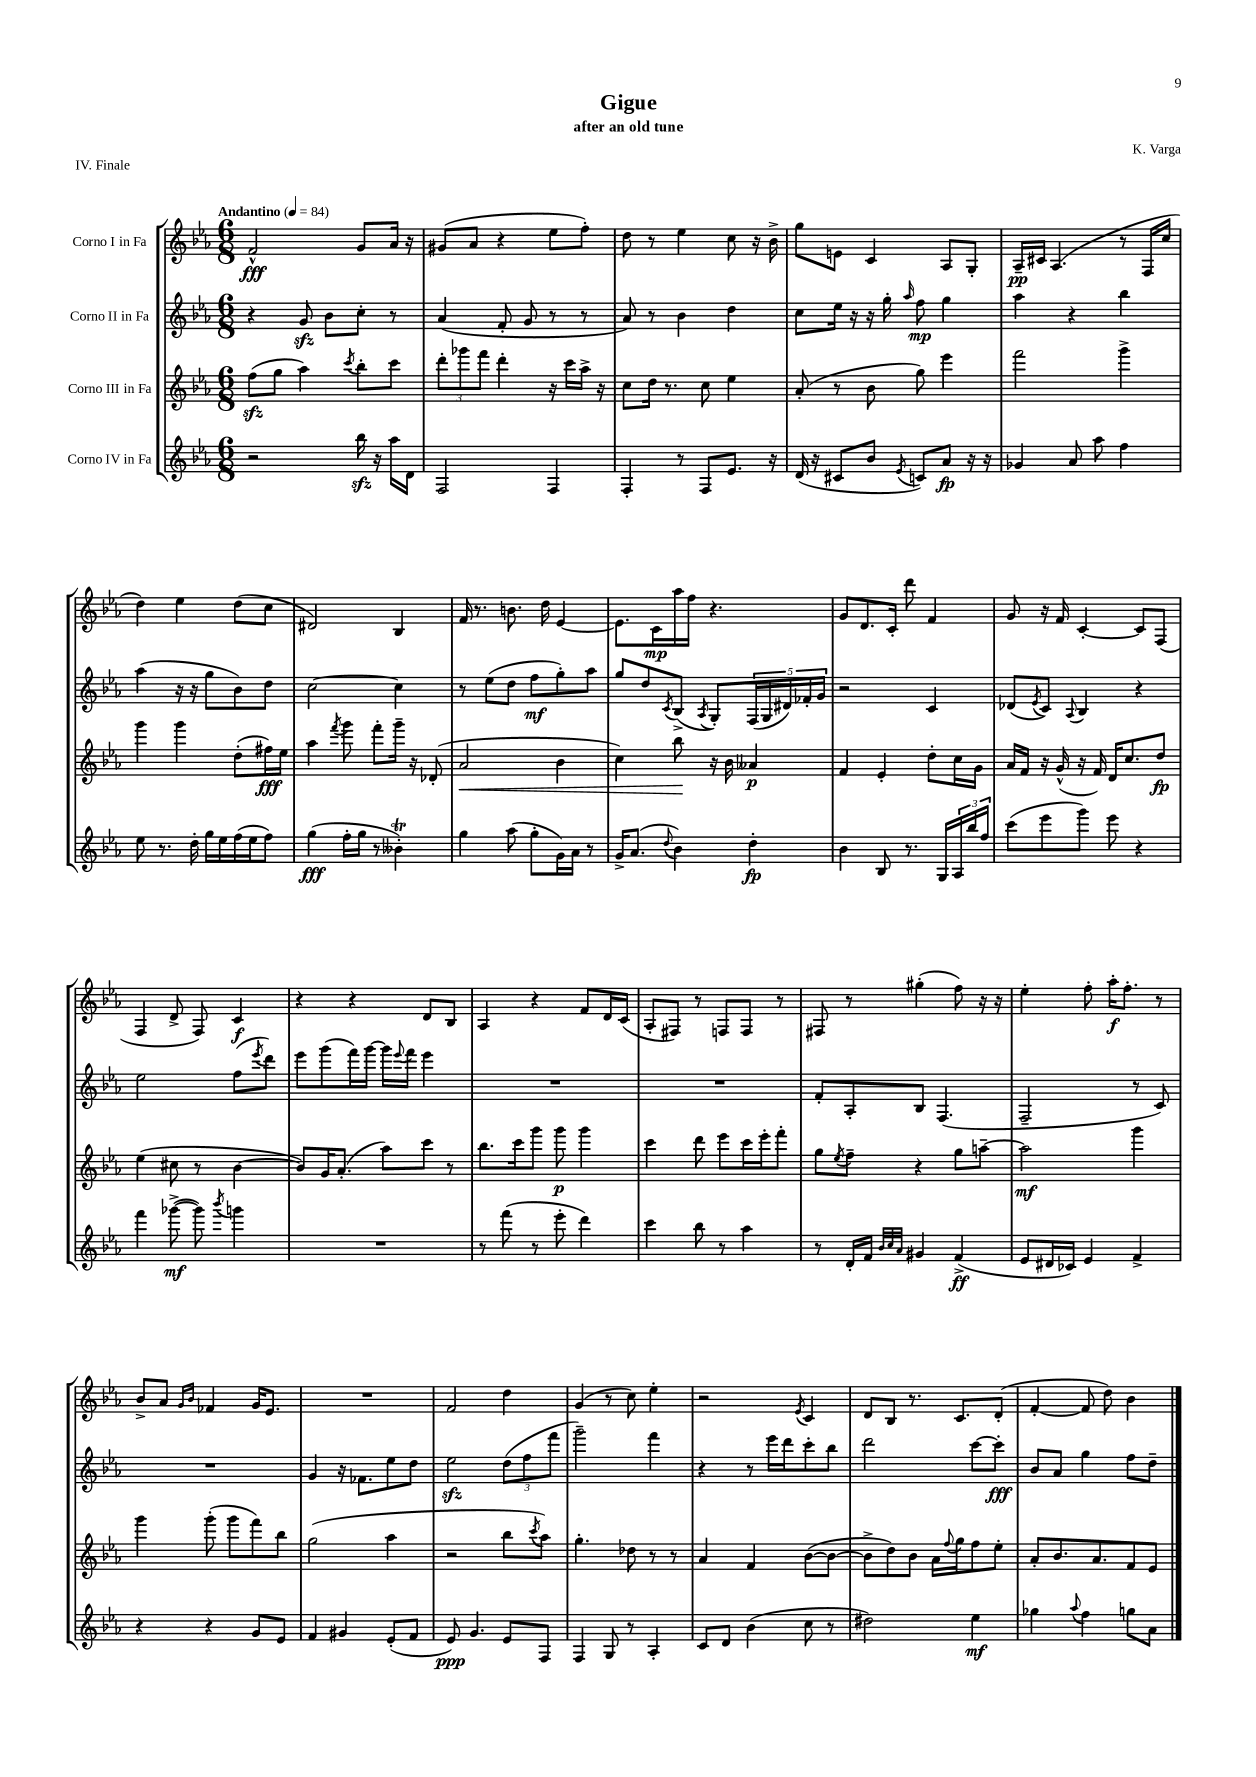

**kern	**kern	**kern	**kern
*staff4	*staff3	*staff2	*staff1
*clefG2	*clefG2	*clefG2	*clefG2
*k[b-e-a-]	*k[b-e-a-]	*k[b-e-a-]	*k[b-e-a-]
*M6/8	*M6/8	*M6/8	*M6/8
*MM84	*MM84	*MM84	*MM84
2r	(8ff\L	4r	2f^^/
.	8gg\J	.	.
.	4aa-\)	8g/	.
.	.	8b-\L	.
.	8qccc/	.	.
16bb-\	8bb-'\L	8cc'\J	8g/L
16r	.	.	.
16aa-\LL	8ccc\J	8r	16a-/Jk
16d\JJ	.	.	16r
=	=	=	=
2F/	12ddd'\L	(4a-/	(8g#/L
.	12ggg-\	.	.
.	.	.	8a-/J
.	12fff\J	.	.
.	4ddd'\	8f'/	4r
.	.	8g/	.
4F/	16r	8r	8ee-\L
.	16ccc\LL	.	.
.	16aa-^\JJ	8r	8ff'\J)
.	16r	.	.
=	=	=	=
4F'/	8cc\L	8a-/)	8dd\
.	16dd\Jk	8r	8r
.	8.r	.	.
8r	.	4b-\	4ee-\
8F/L	8cc\	.	.
8.e-/J	4ee-\	4dd\	8cc\
.	.	.	16r
16r	.	.	16b-^\
=	=	=	=
(16d/	(8a-'/	8cc\L	8gg\L
16r	.	.	.
8c#/L	8r	16ee-\Jk	8e\J
.	.	16r	.
8b-/J	8b-\	16r	4c/
.	.	16gg'\	.
8qe-/	.	16qqaa-/	.
8c/L)	8gg\)	8ff\	.
8a-/J	4eee-\	4gg\	8A-/L
16r	.	.	8G'/J
16r	.	.	.
=	=	=	=
4g-/	2fff\	4aa-\	16A-~/LL
.	.	.	16c#/JJ
.	.	.	(4.A-/
8a-/	.	4r	.
8aa-\	.	.	.
4ff\	4ggg^\	4bb-\	8r
.	.	.	16F/LL
.	.	.	16cc/JJ
=	=	=	=
8ee-\	4ggg\	(4aa-\	4dd\)
8.r	.	.	.
.	4ggg\	16r	4ee-\
16dd'\	.	16r	.
16gg\LL	.	8gg\L	.
16ee-\	.	.	.
(16ff\	(8dd'\L	8b-\)	(8dd\L
16ee-\J	.	.	.
8ff\J)	16ff#\L)	8dd\J	8cc\J
.	16ee-\JJ	.	.
=	=	=	=
(4gg\	4aa-\	[2cc\	2d#/)
.	8qfff/	.	.
16ff'\LL	8ggg\	.	.
16gg\JJ	.	.	.
8r	8fff'\L	.	.
4b--'\)	16ggg~\Jk	4cc\]	4B-/
.	16r	.	.
.	(8d-'/	.	.
=	=	=	=
4gg\	2a-/	8r	16f/
.	.	.	8.r
.	.	(8ee-\L	.
(8aa-\	.	8dd\J	8.b\
8gg'\L	.	8ff\L	.
.	.	.	16dd\
16g\L)	4b-\	8gg'\)	[4e-/
16a-\JJ	.	.	.
8r	.	8aa-\J	.
=	=	=	=
16g^/LK	4cc\)	8gg/L	8.e-\]L
(8.a-/J	.	.	.
.	.	8dd/	.
.	.	.	16c\L
8qqdd/	.	8qc/	.
4b-\)	8bb-\	(8B-^/J	16aa-\
.	.	.	16ff\JJ
.	.	8qA-/	.
.	16r	8G'/L)	4.r
.	16b-\	.	.
4dd'\	4a--/	(20F/L	.
.	.	20G/	.
.	.	20d#/)	.
.	.	20f-'/	.
.	.	20g/JJ	.
=	=	=	=
4b-\	4f/	2r	8g/L
.	.	.	8.d/
8B-/	4e-'/	.	.
.	.	.	16c'/Jk
8.r	.	.	8ddd\
.	8dd'\L	4c/	4f/
16G/LL	.	.	.
24A-/	16cc\L	.	.
24bb-/	.	.	.
.	16g\JJ	.	.
24ff/JJ	.	.	.
=	=	=	=
(8ccc\L	16a-/LL	(8d-/L	8g/
.	16f/JJ	.	.
.	.	8qe-/	.
8eee-\	16r	8c/J)	16r
.	(16g^^/	.	16f/
.	.	8qqA-/	.
8ggg\J)	16r	4B-/	[4c'/
.	16f/)	.	.
8eee-\	16d/LK	.	.
.	8.cc/	.	.
4r	.	4r	8c/]L
.	8dd/J	.	(8F/J
=	=	=	=
4fff\	(4ee-\	2ee-\	4F/
([8ggg-^\	8cc#\	.	8d^/
8ggg-\])	8r	.	8F/)
8qbbb-/	.	.	.
4ggg\	[4b-\	(8ff\L	4c/
.	.	8qeee-/	.
.	.	8ddd\J)	.
=	=	=	=
2.r	8b-/]L)	8eee-\L	4r
.	16g/K	(8ggg\	.
.	(8.a-'/J	.	.
.	.	16fff\L)	4r
.	.	[16ggg\JJ	.
.	8aa-\L)	16ggg\]LL	.
.	.	8qqeee-/	.
.	.	16fff\JJ	.
.	8ccc\J	4eee-\	8d/L
.	8r	.	8B-/J
=	=	=	=
8r	8.bb-\L	2.r	4A-/
(8fff\	.	.	.
.	16ccc\k	.	.
8r	8ggg\J	.	4r
8eee-'\	8ggg\	.	.
4ddd\)	4ggg\	.	8f/L
.	.	.	16d/L
.	.	.	(16c/JJ
=	=	=	=
4ccc\	4ccc\	2.r	8A-'/L
.	.	.	8F#/J)
8bb-\	8ddd\	.	8r
8r	8eee-\L	.	8F/L
4aa-\	16ccc\L	.	8F/J
.	16eee-'\J	.	.
.	8fff'\J	.	8r
=	=	=	=
8r	8gg\L	8f'/L	8F#/
.	8qee-/	.	.
16d'/LL	8ff~\J	8A-'/	8r
16f/JJ	.	.	.
32qqb-/LLL	.	.	.
32qqcc/	.	.	.
32qqa-/JJJ	.	.	.
4g#/	4r	8B-/J	(4gg#'\
.	.	(4.F/	.
(4f^/	8gg\L	.	8ff\)
.	[8aa~\J	.	16r
.	.	.	16r
=	=	=	=
8e-/L	2aa\]	2F~/	4ee-'\
16d#/L	.	.	.
16c-/JJ)	.	.	.
4e-/	.	.	8ff'\
.	.	.	16aa-'\LK
.	.	.	8.ff'\J
4f^/	4ggg\	8r	.
.	.	8c/)	8r
=	=	=	=
4r	4ggg\	2.r	8b-^/L
.	.	.	8a-/J
.	.	.	16qqg/LL
.	.	.	16qqb-/JJ
4r	(8ggg'\	.	4f-/
.	8ggg\L	.	.
8g/L	8fff\)	.	16g/LK
.	.	.	8.e-/J
8e-/J	8bb-\J	.	.
=	=	=	=
4f/	(2gg\	4g/	2.r
4g#/	.	16r	.
.	.	8.f-\L	.
(8e-'/L	4aa-\	8ee-\	.
8f/J	.	8dd\J	.
=	=	=	=
8e-/)	2r	2ee-\	2f/
4.g/	.	.	.
8e-/L	8bb-\L	(12dd\L	4dd\
.	.	12ff\	.
.	8qccc/	.	.
8F/J	8aa-\J)	.	.
.	.	12fff\J	.
=	=	=	=
4F/	4.gg'\	2ggg~\)	(4g/
8G/	.	.	8r
8r	8dd-\	.	8cc\)
4A-'/	8r	4fff\	4ee-'\
.	8r	.	.
=	=	=	=
8c/L	4a-/	4r	2r
8d/J	.	.	.
(4b-\	4f/	8r	.
.	.	16eee-\LL	.
.	.	16ddd\J	.
.	.	.	8qe-/
8cc\	([8b-\L	8ccc'\	4c/
8r	8b-\_J	8bb-\J	.
=	=	=	=
2dd#\)	8b-^\]L	2ddd\	8d/L
.	8dd\)	.	8B-/J
.	8b-\J	.	8.r
.	16a-\LL	.	.
.	8qqff/	.	.
.	16gg\J	.	8.c/L
4ee-\	8ff\	[8ccc\L	.
.	8ee-'\J	8ccc'\]J	(8d'/J
=	=	=	=
4gg-\	8a-'/L	8b-/L	[4f'/
.	8.b-/	8a-/J	.
8qqaa-/	.	.	.
4ff\	.	4gg\	8f/]
.	8.a-/	.	.
.	.	.	8dd\)
8gg\L	8f/	8ff\L	4b-\
8a-\J	8e-/J	8dd~\J	.
==	==	==	==
*-	*-	*-	*-
